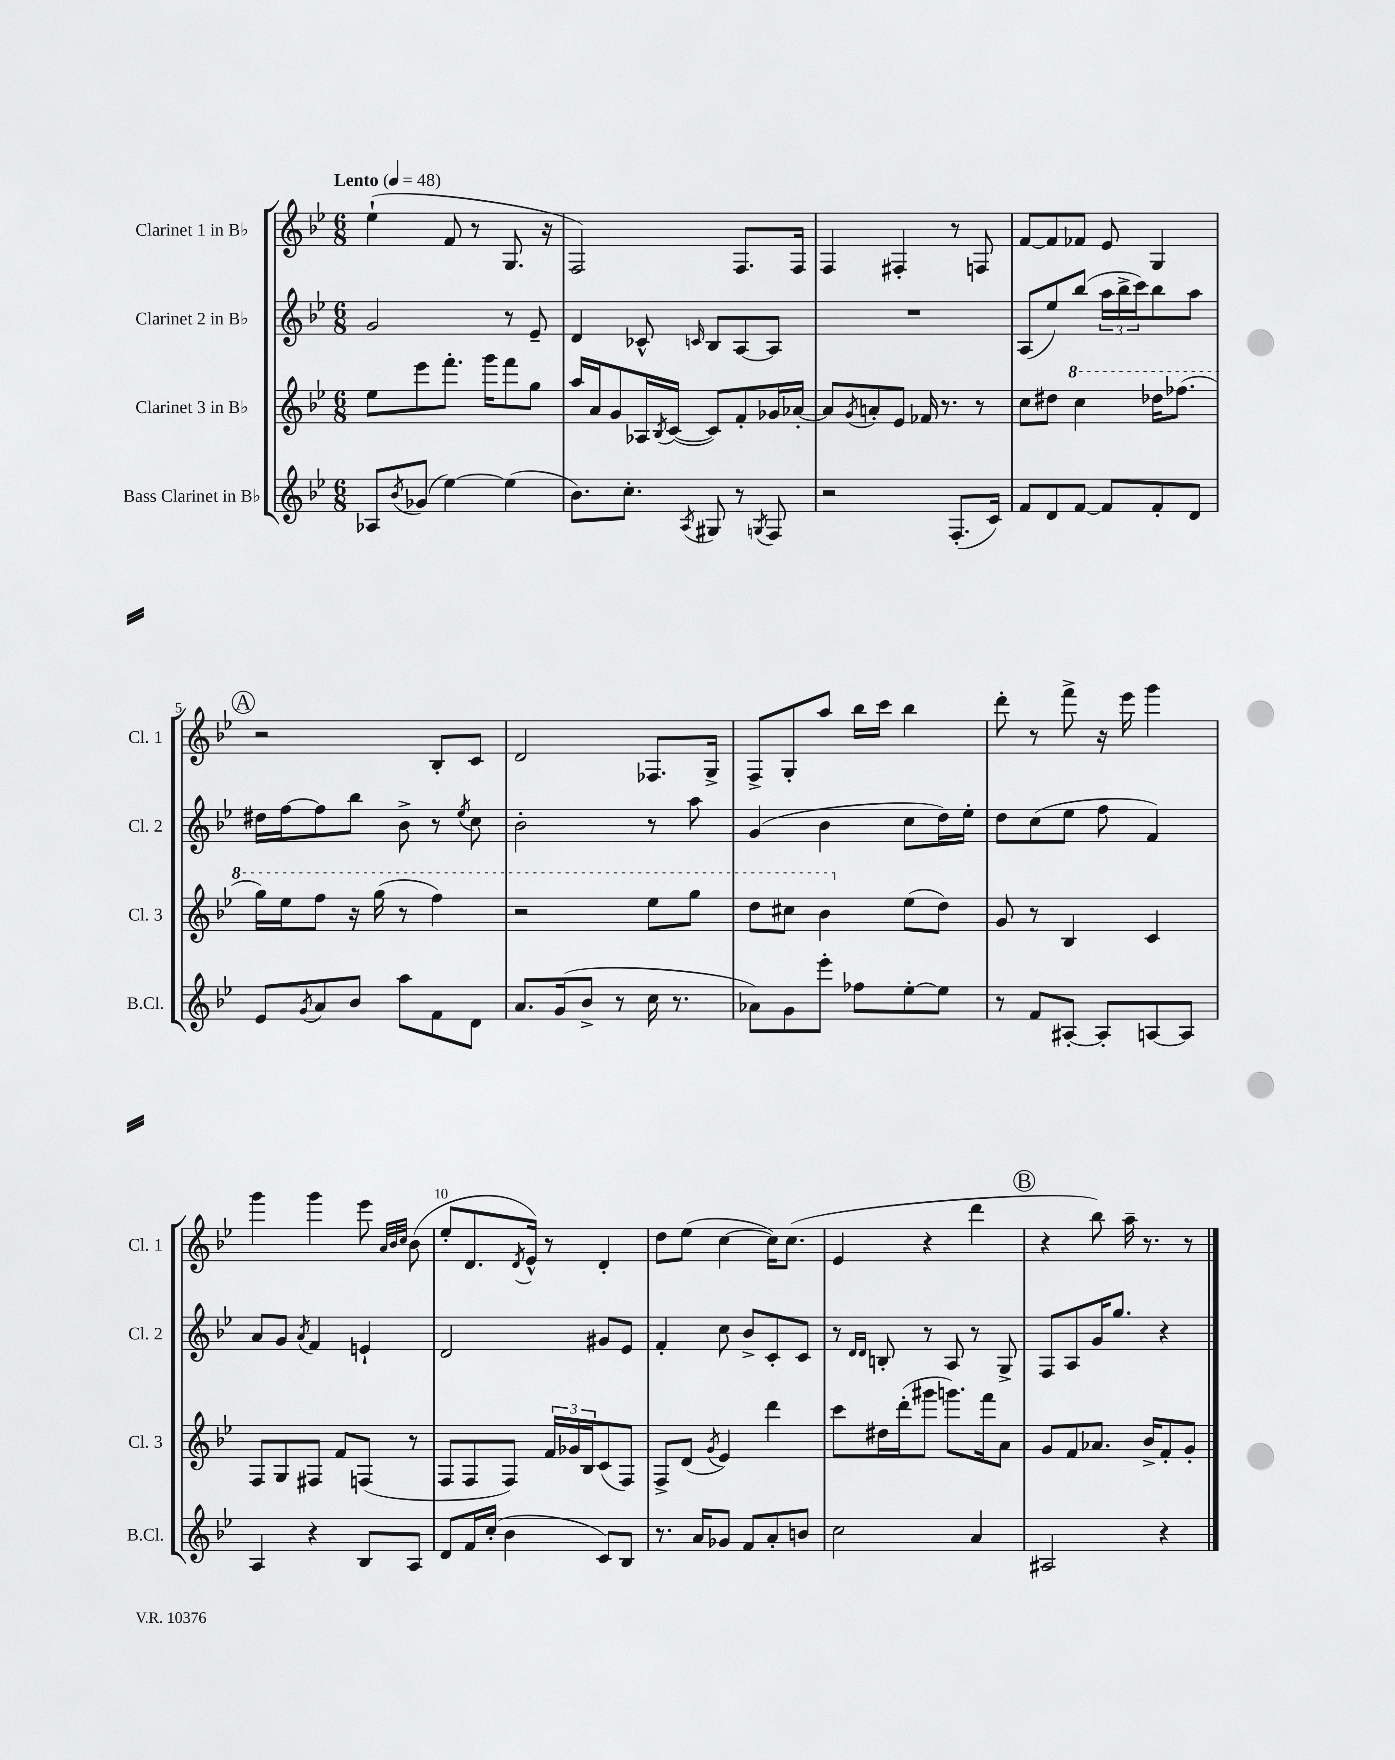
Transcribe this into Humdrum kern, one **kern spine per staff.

**kern	**kern	**kern	**kern
*staff4	*staff3	*staff2	*staff1
*clefG2	*clefG2	*clefG2	*clefG2
*k[b-e-]	*k[b-e-]	*k[b-e-]	*k[b-e-]
*M6/8	*M6/8	*M6/8	*M6/8
*MM48	*MM48	*MM48	*MM48
8A-	8ee-	2g	(4ee-`
8qb-	.	.	.
(8g-	8eee-	.	.
[4ee-)	8.fff'	.	8f
.	.	.	8r
.	16ggg	.	.
(4ee-]	8fff	8r	8.G
.	8gg	8e-~	.
.	.	.	16r
=	=	=	=
8.b-)	16aa	4d	2F)
.	16a	.	.
.	8g	.	.
8.cc'	.	.	.
.	16A-	8c-^^	.
.	8qB-	.	.
.	([16c	.	.
8qA	.	16qqc	.
8G#	8c])	8B-	.
8r	8f'	[8A	8.F
8qG	.	.	.
8F	16g-	8A]	.
.	[16a-'	.	16F
=	=	=	=
2r	8a-]	2.r	4F
.	8qg	.	.
.	8a'	.	.
.	8e-	.	4F#'
.	16f-	.	.
.	8.r	.	.
(8.F'	.	.	8r
.	8r	.	8F
16c)	.	.	.
=	=	=	=
8f	8cc	(8A	[8f
8d	8dd#	8ee-)	8f]
[8f	4ccc	(8bb-	8f-
8f]	.	24aa	8e-
.	.	24bb-^	.
.	.	24ccc)	.
8f'	16ddd-	8bb-	4G
.	(8.fff-	.	.
8d	.	8aa	.
=	=	=	=
8e-	16ggg)	16dd#	2r
.	16eee-	[16ff	.
8qg	.	.	.
8a	8fff	8ff]	.
8b-	16r	8bb-	.
.	(16ggg	.	.
8aa	8r	8b-^	.
8f	4fff)	8r	8B-'
.	.	8qee-	.
8d	.	8cc	8c
=	=	=	=
8.a	2r	2b-'	2d
(16g	.	.	.
8b-^	.	.	.
8r	.	.	.
16cc	8eee-	8r	8.F-
8.r	.	.	.
.	8ggg	8aa	.
.	.	.	16G^
=	=	=	=
8a-)	8ddd	(4g	8F^
8g	8ccc#	.	8G'
8eee-'	4bb-	4b-	8aa
8ff-	.	.	16bb-
.	.	.	16ccc
[8ee-'	(8ee-	8cc	4bb-
8ee-]	8dd)	16dd)	.
.	.	16ee-'	.
=	=	=	=
8r	8g	8dd	8ddd'
8f	8r	(8cc	8r
[8A#'	4B-	8ee-	8fff^
8A#']	.	8ff	16r
.	.	.	16eee-
[8A	4c	4f)	4ggg
8A]	.	.	.
=	=	=	=
4A	8F	8a	4ggg
.	8G	8g	.
.	.	8qa	.
4r	8F#	4f	4ggg
.	8f	.	.
8B-	(8F	4e`	8eee-
.	.	.	32qqa
.	.	.	32qqb-
.	.	.	32qqcc
8A	8r	.	(8b-
=	=	=	=
8d	8F	2d	8ee-'
16f	8F	.	8.d
(16cc'	.	.	.
4b-	8F)	.	.
.	.	.	8qd
.	.	.	16e-^^)
.	24f	.	8r
.	24g-	.	.
.	24B-	.	.
8c)	(8c	8g#	4d'
8B-	8F)	8e-	.
=	=	=	=
8.r	8F^	4f'	8dd
.	(8d	.	(8ee-
16a	.	.	.
.	8qg	.	.
8g-	4e-)	8cc	[4cc
8f	.	8b-^	.
8a'	4ddd	8c'	16cc])
.	.	.	(8.cc
8b	.	8c	.
=	=	=	=
2cc	8ccc	8r	4e-
.	.	16qqd	.
.	.	16qqd	.
.	16dd#	8B'	.
.	(16ddd'	.	.
.	8ggg#	8r	4r
.	8.ggg)	8A	.
4a	.	8r	4ddd
.	16fff	.	.
.	8a	8G^	.
=	=	=	=
2A#	8g	8F	4r
.	8f	8A	.
.	8.a-	16g	8bb-)
.	.	8.gg	.
.	.	.	16aa~
.	16b-^	.	8.r
4r	8f'	4r	.
.	8g'	.	8r
==	==	==	==
*-	*-	*-	*-
